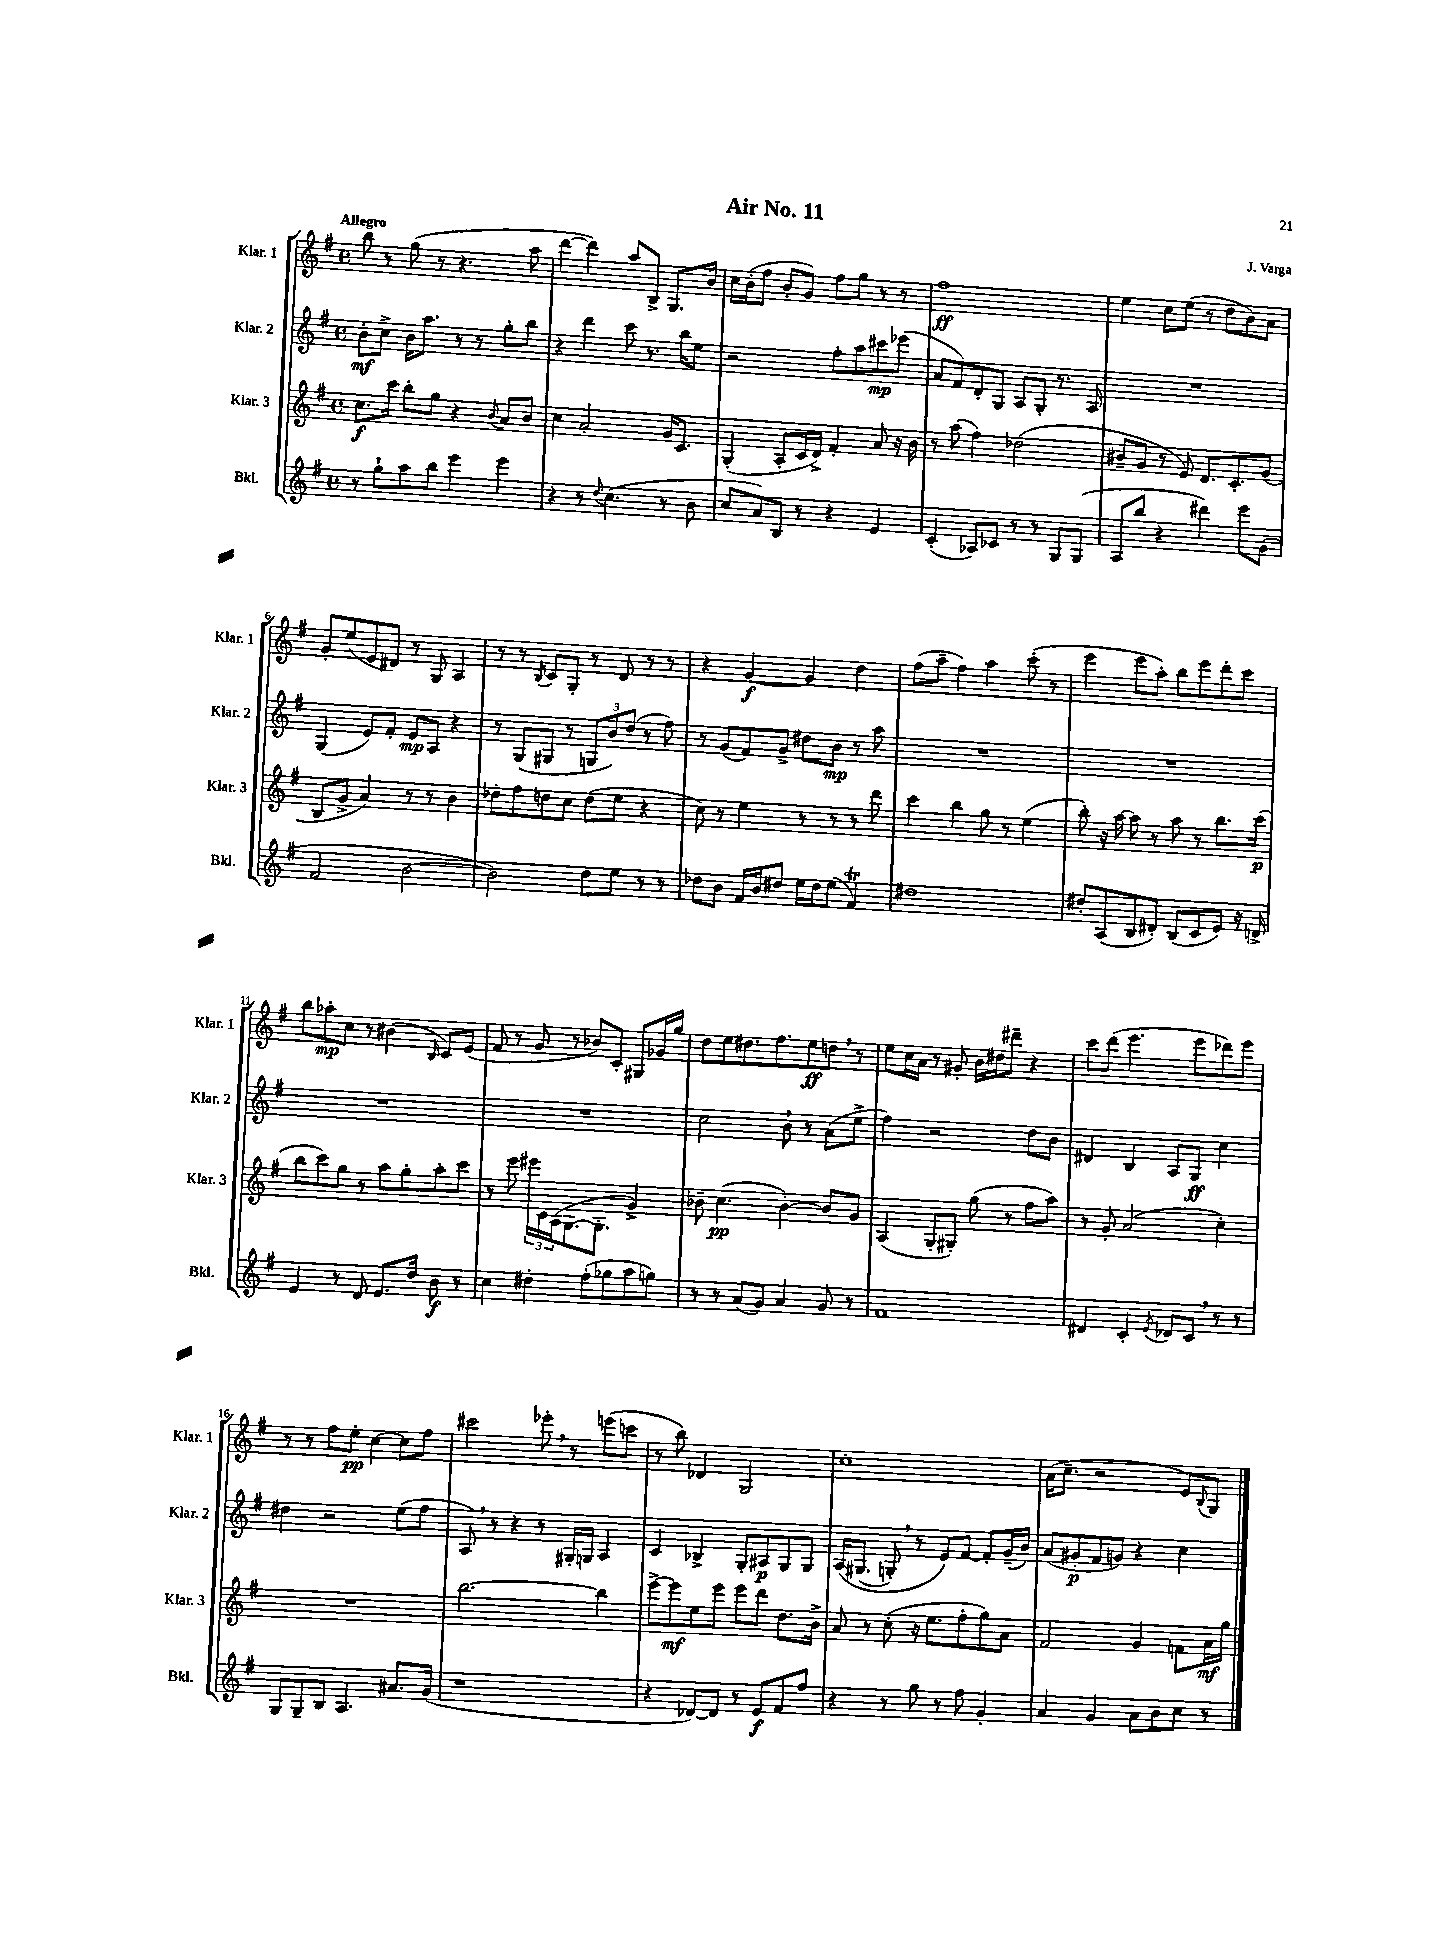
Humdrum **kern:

**kern	**kern	**kern	**kern
*staff4	*staff3	*staff2	*staff1
*clefG2	*clefG2	*clefG2	*clefG2
*k[f#]	*k[f#]	*k[f#]	*k[f#]
*M4/4	*M4/4	*M4/4	*M4/4
*met(c)	*met(c)	*met(c)	*met(c)
8r	8.cc	8b'	8bb
8gg`	.	8cc^	8r
.	16ccc	.	.
8aa	8bb'	16b	(8gg
.	.	8.aa	.
8bb	8gg	.	8r
4eee	4r	8r	4.r
.	.	8r	.
.	8qqb	.	.
4eee	8a	8gg'	.
.	8b	8bb	8aa
=	=	=	=
4r	4cc	4r	[4ddd
8r	2a'	4ddd	4ddd])
8qqdd	.	.	.
(4.cc	.	.	.
.	.	8ccc	8aa
.	.	8.r	8B^
8r	16g	.	8.G
.	8.c	16bb	.
8b	.	8ee	.
.	.	.	16b
=	=	=	=
8cc	(4G'	2r	16cc
.	.	.	(16b'
8a)	.	.	8ff#
8B	8A'	.	8b'
8r	16c	.	8g)
.	16d^)	.	.
4r	4f#'	8ff#'	8ff#
.	.	8aa	8gg
4e	8a	8ccc#	8r
.	16r	(8eee-	8r
.	16b	.	.
=	=	=	=
(4c'	8r	8a	1ff#
.	(8aa	8f#)	.
8A-)	4ff#)	8d'	.
8c-	.	8G	.
8r	(2dd-	8A	.
8r	.	8G'	.
8G	.	8.r	.
(8G	.	.	.
.	.	16A	.
=	=	=	=
8A	8b#~	1r	4ee
8bb	8g	.	.
4r	8r	.	8cc
.	8e)	.	(8ee
4ddd#)	8.d	.	8r
.	.	.	8dd
.	8.c'	.	.
8eee	.	.	8b)
(8g	(8g	.	8a
=	=	=	=
2f#	8B	(4G	8g'
.	8g^	.	(8ee
.	4a)	8e)	8e
.	.	8f#'	8d#)
[2b	8r	8e	8r
.	8r	8A	8G
.	4b	4r	4A
=	=	=	=
2b])	8dd-'	8r	8r
.	8ff#	(8G	8r
.	.	.	8qB
.	8dd	8G#	8c
.	8cc	8r	8G'
8dd	(8dd	12G	8r
.	.	12b)	.
8ee	8ee	.	8d
.	.	(12dd	.
8r	4r	8r	8r
8r	.	8ff#)	8r
=	=	=	=
8dd-	8cc)	8r	4r
8b	8r	(8g	.
16f#	4ee	8f#)	[4g
16b	.	.	.
8dd#	.	8g^	.
16ee	8r	8dd#	4g]
16dd#	.	.	.
(8ee	8r	8b	.
4f#)	8r	8r	4dd
.	8ddd	8aa	.
=	=	=	=
1dd#	4ccc	1r	(8ff#
.	.	.	8aa~
.	4bb	.	4ff#)
.	8gg	.	4aa
.	8r	.	.
.	(4ee	.	(8ccc'
.	.	.	8r
=	=	=	=
8dd#'	8bb')	1r	4eee
(8A	16r	.	.
.	[16aa	.	.
8B	8aa]	.	8eee
8d#')	8r	.	8aa')
(8B	8aa	.	8bb
8c	8r	.	8eee
8e)	8.bb	.	8ddd'
16r	.	.	8ccc
16d^	(16ccc	.	.
=	=	=	=
4e	8bb	1r	8bb
.	8ccc)	.	8aa-'
8r	8gg	.	8cc
8d	8r	.	8r
8.e	8aa	.	(4b#
.	8gg'	.	.
16dd	.	.	.
.	.	.	16qqB
8b	8aa'	.	8c)
8r	8ccc	.	(8e
=	=	=	=
4cc	8r	1r	8f#
.	8eee	.	8r
4dd#'	24eee#	.	8g
.	24c	.	.
.	(24A	.	.
.	[8.G	.	8r
(8ff#'	.	.	8b-)
.	8.G']	.	.
8gg-	.	.	8c'
8aa	4g^)	.	8G#
8gg)	.	.	16g-
.	.	.	16gg
=	=	=	=
8r	8b-~	2cc	8dd
8r	(4.cc	.	8ee
(8a	.	.	8.dd#
8g)	.	.	.
.	.	.	8.ff#
4a	[4b-')	8b`	.
.	.	8r	8ee
8g	8b-]	(8a	8dd
8r	8g	8ee^	8r
=	=	=	=
1f#	(4A	4ff#)	8ee
.	.	.	16cc
.	.	.	16a
.	8G'	2r	8r
.	8G#')	.	8g#'
.	(8gg	.	16b
.	.	.	16dd#
.	8r	.	8ddd#~
.	8ff#	8dd	4r
.	8aa)	8b	.
=	=	=	=
4d#	8r	4d#	8ccc
.	8g'	.	(8ddd
4c'	(2a	4B	4.eee
8qe	.	.	.
8d-	.	8A	.
8c	.	8G	8eee
8r	4cc')	4cc	8ddd-)
8r	.	.	8eee
=	=	=	=
8G	1r	4dd#	8r
8G~	.	.	8r
8B	.	2r	8ff#
4.A	.	.	8ee'
.	.	.	[4cc
8.a#	.	(8ee	8cc]
.	.	8ff#	8ff#
(16g	.	.	.
=	=	=	=
1r	[2.bb	8A)	2ccc#
.	.	8r	.
.	.	4r	.
.	.	8r	8eee-'
.	.	16G#'	8r
.	.	16G	.
.	4bb]	4A	(8eee
.	.	.	8ccc
=	=	=	=
4r	[8eee^	4c	8r
.	8eee]	.	8bb)
[8d-)	8ee	4B-^	4d-
8d-]	8eee	.	.
8r	8eee	8G'	2G
8e	8ddd	8A#	.
8f#	8.dd	8G	.
8ff#	.	8G	.
.	16b^	.	.
=	=	=	=
4r	8a	&(16A	1cc'
.	.	(8.G#	.
.	8r	.	.
8r	(8cc'	8G')	.
8gg	16r	8r	.
.	8.ee	.	.
8r	.	8e&)	.
8ff#	8ff#'	[8f#	.
4g'	8gg)	8f#']	.
.	8a	(16g~	.
.	.	16b)	.
=	=	=	=
4a	2f#	(8a	(16a
.	.	.	8.cc~
.	.	8g#'	.
4g	.	8f#	2r
.	.	8g)	.
8a	4g	4r	.
8b	.	.	.
8cc	8f	4cc	8e)
.	.	.	8qqB
8r	16a	.	8G
.	16gg	.	.
==	==	==	==
*-	*-	*-	*-
